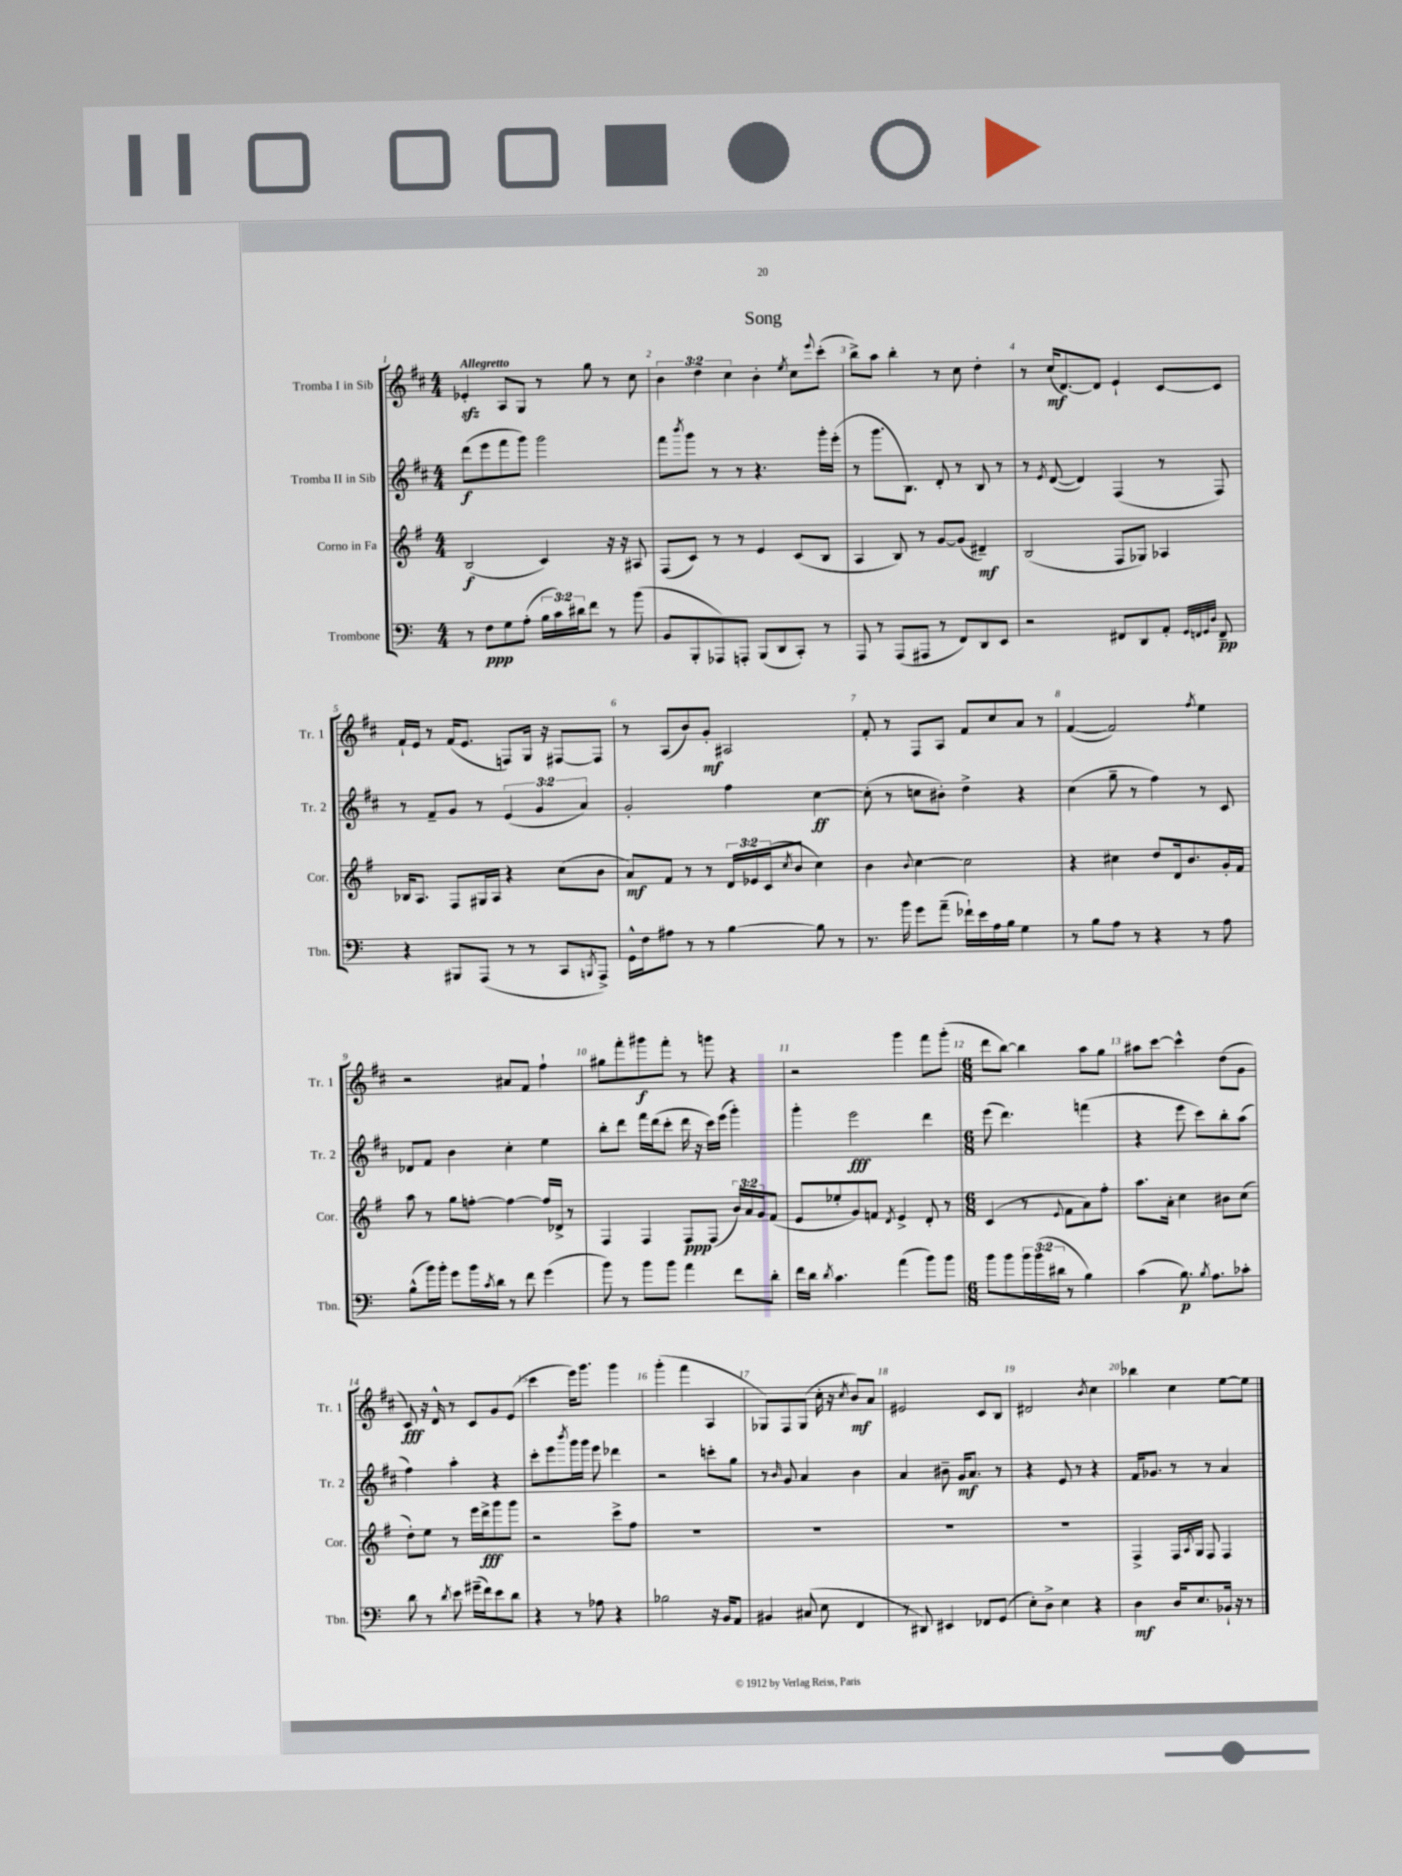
\header { title = "Song" }
<<
\new StaffGroup <<
\new Staff = "s0" \with { instrumentName = "Tromba I in Sib" shortInstrumentName = "Tr. 1" } {
    \clef treble \key d \major \numericTimeSignature \time 4/4 \override Staff.TupletNumber.text = #tuplet-number::calc-fraction-text \tempo "Allegretto"
    ees'4-.\sfz a8 g8 r8 g''8 r8 cis''8 |
    \tuplet 3/2 { b'4 d''4 cis''4 } b'4-. \acciaccatura { e''8 } cis''8 \appoggiatura { e'''8 } cis'''8-.( |
    b''8->) a''8 b''4-. r8 cis''8 d''4-. |
    r8 cis''16\mf( d'8.~) d'8 e'4-! cis'8~ cis'8 |
    fis'16-! e'16 r8 fis'16( e'8. f8) g16 r16 fis8~ fis8 |
    r8 a8( b'8) g'8-.\mf ais2 |
    fis'8-. r8 fis8 a8 fis'8 cis''8 a'8 r8 |
    fis'4~( fis'2) \acciaccatura { fis''8 } e''4 |
    r2 ais'8 fis'8 fis''4-! |
    gis''8 fis'''8-. gis'''8\f fis'''8-. r8 g'''8 r4 |
    r2 g'''4 fis'''8 g'''8-.( |
    \numericTimeSignature \time 6/8 d'''8 b''8~) b''4 a''8 g''8 |
    ais''8 cis'''8~ cis'''4-^ d''8( g'8 |
    cis'8\fff) r16 d'16-^ r8 cis'8 g'8 e'8( |
    cis'''4 e'''16) g'''8. g'''4 |
    g'''4-.( fis'''4 a4 |
    ges8) fis8 ges8( cis''16-. r16 \acciaccatura { cis''8 } b'8\mf) a'8 |
    eis'2 cis'8 b8 |
    dis'2 \acciaccatura { b'8 } cis''4 |
    bes''4 cis''4 e''8~ e''8 \bar "|." |
}
\new Staff = "s1" \with { instrumentName = "Tromba II in Sib" shortInstrumentName = "Tr. 2" } {
    \clef treble \key d \major \numericTimeSignature \time 4/4 \override Staff.TupletNumber.text = #tuplet-number::calc-fraction-text
    d'''8\f( e'''8 fis'''8 g'''8) g'''2 |
    fis'''8 \acciaccatura { b'''8 } g'''8 r8 r8 r4. g'''16-. e'''16-.( |
    r8 g'''8. b8.) d'8-. r8 b8 r8 |
    r8 \acciaccatura { e'8 } d'8~( d'4) fis4( r8 fis8) |
    r8 fis'8-- g'8 r8 \tuplet 3/2 { e'4( g'4 a'4) } |
    g'2-. fis''4 cis''4~\ff |
    cis''8-.( r8 c''8 bis'8-.) d''4-> r4 |
    cis''4( g''8-- r8 fis''4) r8 cis'8 |
    des'8 fis'8 b'4 cis''4-. e''4 |
    b''8-. d'''8 fis'''16 d'''16( cis'''8-. d'''16 r16 cis'''16) e'''16( g'''4-.) |
    g'''4-. e'''2\fff d'''4 |
    \numericTimeSignature \time 6/8 e'''8( d'''4.) f'''4( |
    r4 e'''8 cis'''8) b''8-. a''8( |
    fis''4) a''4-. r4 |
    cis'''8-. e'''8 \acciaccatura { b'''8 } g'''16 g'''16 e'''8 des'''4 |
    r2 c'''8-. g''8 |
    r8 \grace { b'16 } g'8 a'4 b'4 |
    a'4 bis'8-- g'16\mf a'8. r8 |
    r4 e'8 r8 r4 |
    fis'16 ges'8. r8 r8 a'4 \bar "|." |
}
\new Staff = "s2" \with { instrumentName = "Corno in Fa" shortInstrumentName = "Cor." } {
    \clef treble \key g \major \numericTimeSignature \time 4/4 \override Staff.TupletNumber.text = #tuplet-number::calc-fraction-text
    b2\f( c'4) r16 r16 ais8 |
    fis8( c'8) r8 r8 e'4 c'8( b8 |
    a4 b8) r8 g'8~ g'8( dis'4--\mf) |
    b2( fis8 ges8) aes4 |
    bes16 a8. fis8 gis16 a16 r4 c''8( b'8 |
    a'8\mf) fis'8 r8 r8 \tuplet 3/2 { d'16 ees'16 c'16( } \acciaccatura { c''8 } b'8 c''4) |
    b'4 \appoggiatura { b'8 } c''4~ c''2 |
    r4 cis''4 d''8 d'16 b'8. g'16-. fis'16 |
    a''8 r8 g''8 f''8~-. f''4~ f''16 des'16-> r8 |
    fis4 fis4 fis8\ppp fis8( \tuplet 3/2 { b'16) a'16 g'16 } fis'8( |
    e'8 ees''8-. g'8) f'8 \acciaccatura { d'8 } e'4-> d'8-. r8 |
    \numericTimeSignature \time 6/8 c'4( r8 \appoggiatura { e'8 } fis'8 a'8) fis''8-. |
    a''8. a'16-. c''4 bis'8 c''8( |
    d''8-.) e''8 r8 e'''16 d'''16->\fff g'''8 g'''8 |
    r2 c'''8-> fis''8 |
    R2. |
    R2. |
    R2. |
    R2. |
    fis4-> fis16 \acciaccatura { a8 } g16 fis8 fis4 \bar "|." |
}
\new Staff = "s3" \with { instrumentName = "Trombone" shortInstrumentName = "Tbn." } {
    \clef bass \key c \major \numericTimeSignature \time 4/4 \override Staff.TupletNumber.text = #tuplet-number::calc-fraction-text
    r8 f8\ppp g8 a8-.( \tuplet 3/2 { b16 c'16) dis'16 } f'8 r8 b'8( |
    b,8 b,,8-. aes,,8) a,,8-. b,,8( d,8 c,8-.) r8 |
    a,,8 r8 a,,8( ais,,8 r8 f,8) d,8 e,8 |
    r2 fis,8 d,8 a,8-. \grace { g,32 f,32 g,32 d32 } f,8--\pp |
    r4 bis,,8 a,,8( r8 r8 c,8 \acciaccatura { b,,8 } a,,8->) |
    g,16-^ f16 ais8 r8 r8 b4~ b8 r8 |
    r8. b'16 g'8 a'8--( fes'16-!) e'16 a16 b16 g4 |
    r8 b8 a8 r8 r4 r8 a8 |
    b8-^( b'16) b'16-. g'8 b'16 \acciaccatura { c'8 } d'16 r8 f'8 g'4( |
    b'8) r8 b'8 b'8 a'4 f'8 d'8-. |
    f'16 d'16 \acciaccatura { d'8 } c'4. a'4( b'8) b'8 |
    \numericTimeSignature \time 6/8 b'8 b'8 \tuplet 3/2 { b'16 b'16( dis'16 } r8 b4) |
    c'4( b8.\p) \acciaccatura { b8 } a8. ces'8-. |
    d'8 r8 \acciaccatura { d'8 } e'8 gis'16--( f'16) e'8 d'8 |
    r4 r8 aes8 r4 |
    bes2 r16 b,16 a,8 |
    bis,4 cis8( e8 f,4 |
    r8 dis,8) eis,4 fes,8 g,8( |
    e8-.) d8-> e4 r4 |
    d4\mf d16 e8. bes,16-! r16 r8 \bar "|." |
}
>>
>>
\layout { \context { \Score \override BarNumber.break-visibility = ##(#f #t #t) barNumberVisibility = #all-bar-numbers-visible } }
